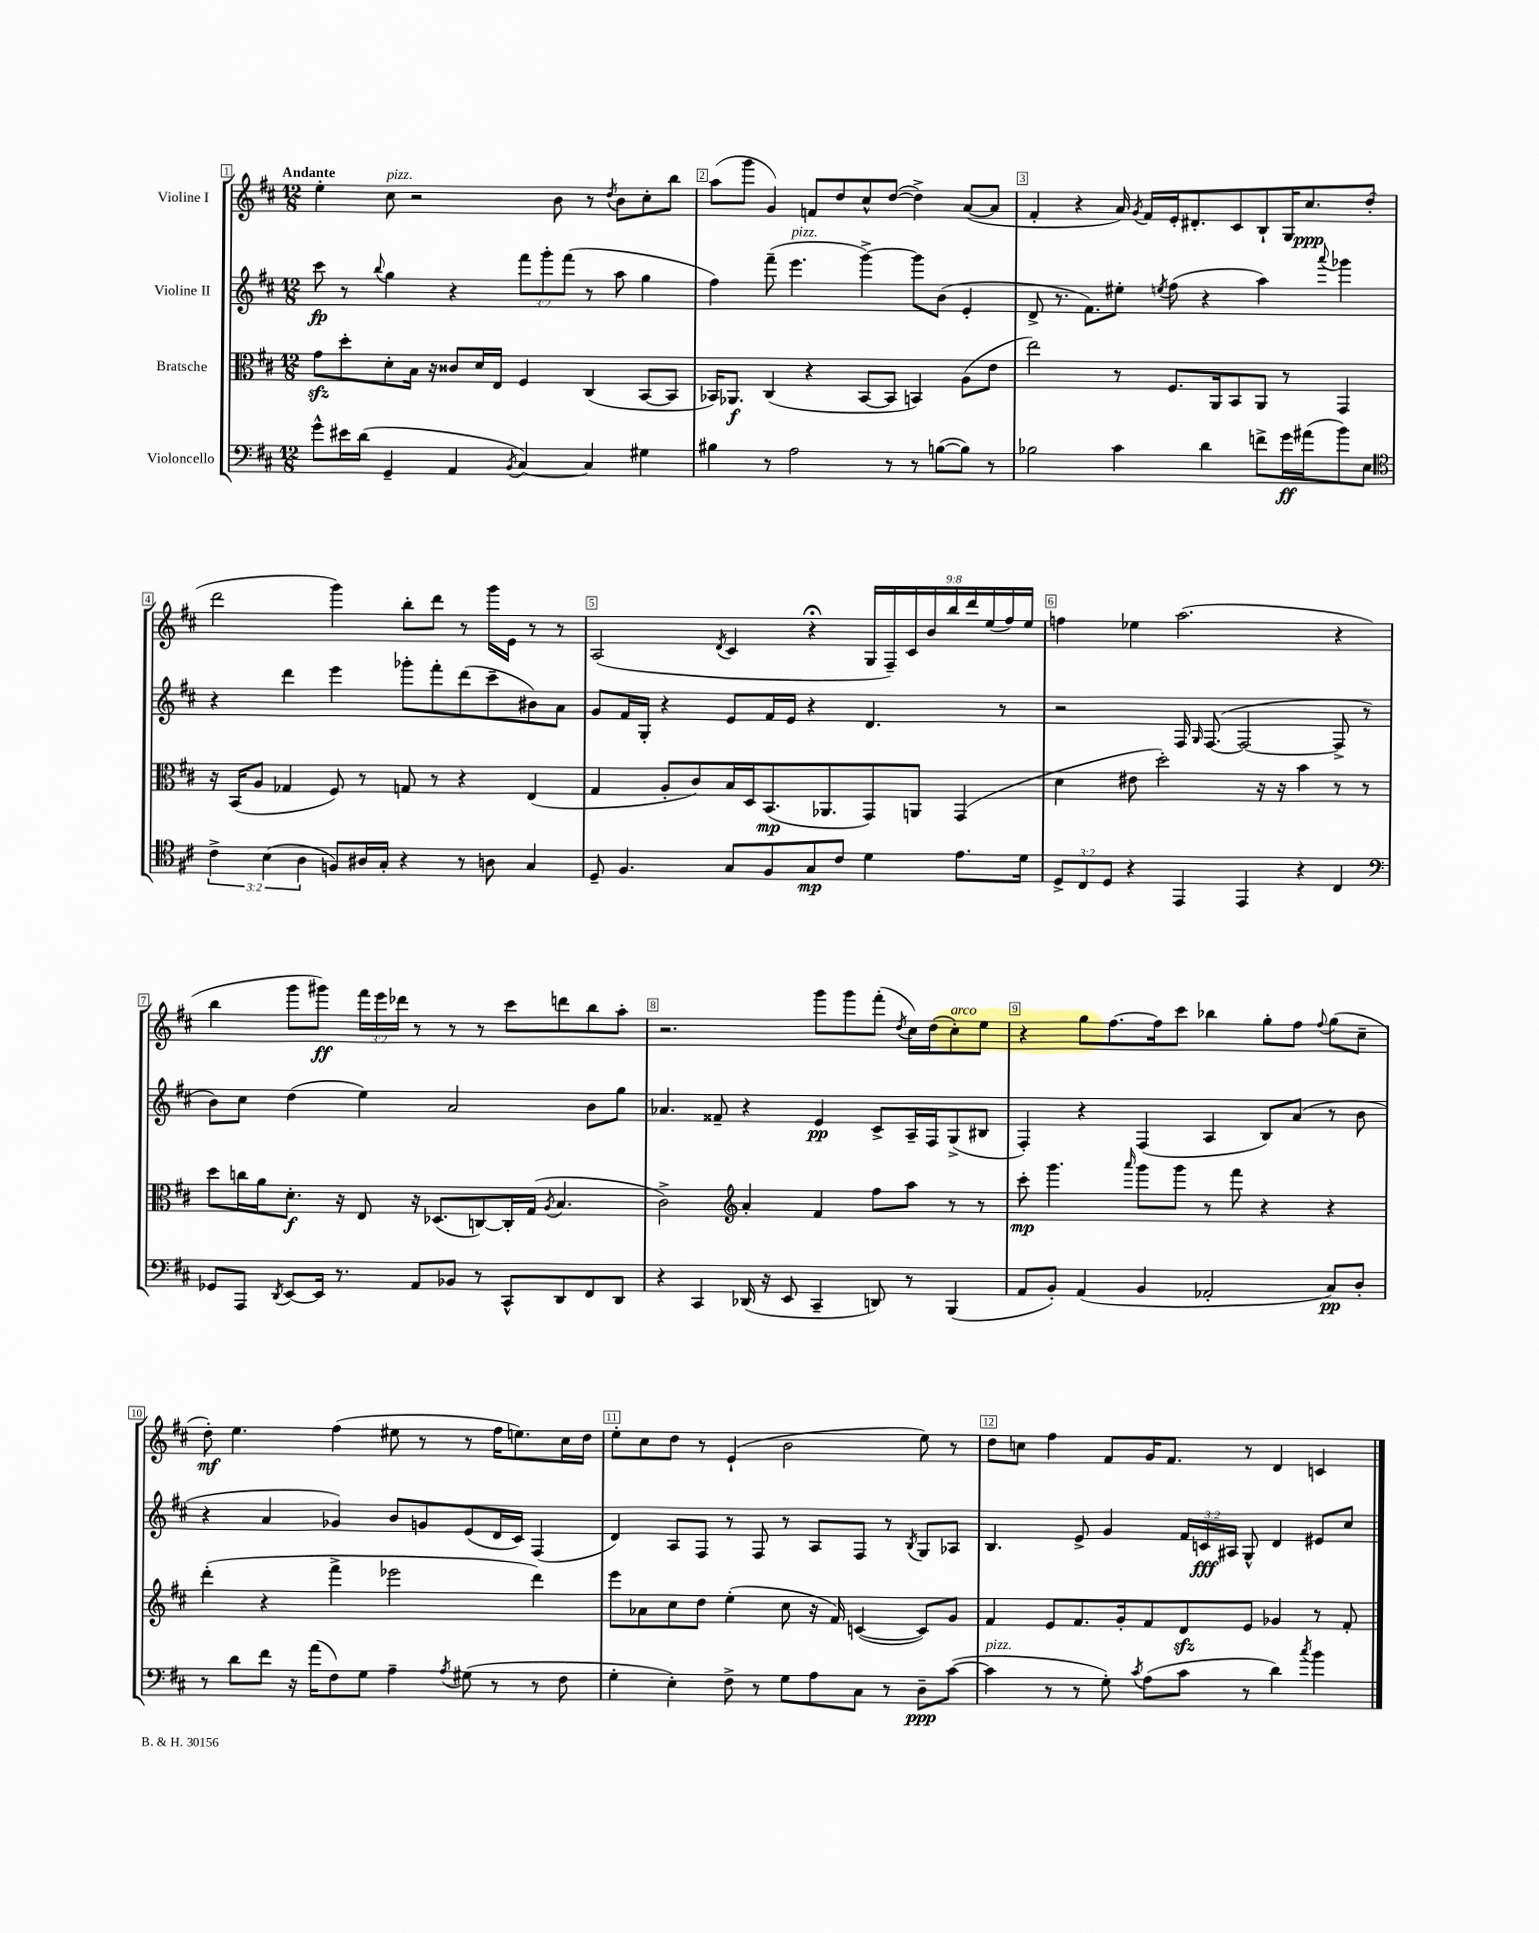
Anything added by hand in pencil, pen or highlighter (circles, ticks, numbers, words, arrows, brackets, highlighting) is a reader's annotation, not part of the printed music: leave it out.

**kern	**dynam	**kern	**dynam	**kern	**dynam	**kern	**dynam
*part4	*part4	*part3	*part3	*part2	*part2	*part1	*part1
*staff4	*staff4	*staff3	*staff3	*staff2	*staff2	*staff1	*staff1
*I"Violoncello	*	*I"Bratsche	*	*I"Violine II	*	*I"Violine I	*
*clefF4	*	*clefC3	*	*clefG2	*	*clefG2	*
*k[f#c#]	*	*k[f#c#]	*	*k[f#c#]	*	*k[f#c#]	*
*M12/8	*	*M12/8	*	*M12/8	*	*M12/8	*
=1	=1	=1	=1	=1	=1	=1	=1
!	!	!	!	!	!	!LO:TX:a:B:t=Andante	!
8g^^\L	.	8gzz\L	.	8ccc#\	fp	4ee'\	.
16e#X\L	.	8dd'\	.	8r	.	.	.
(16d\JJ	.	.	.	.	.	.	.
.	.	.	.	8qqbb/	.	.	.
!	!	!	!	!	!	!LO:TX:a:i:t=pizz.	!
4GG~/	.	8d'\	.	4gg\	.	8cc#\	.
.	.	16B\Jk	.	.	.	2r	.
.	.	16r	.	.	.	.	.
4AA/	.	8c##X/L	.	4r	.	.	.
.	.	16d/L	.	.	.	.	.
.	.	16E/JJ	.	.	.	.	.
8qBB/	.	.	.	.	.	.	.
[4C#/)	.	4F#/	.	12fff#\L	.	.	.
.	.	.	.	12ggg'\	.	.	.
.	.	.	.	.	.	8b\	.
.	.	.	.	(12fff#\J	.	.	.
4C#/]	.	(4C#/	.	8r	.	8r	.
.	.	.	.	.	.	8qdd/	.
.	.	.	.	8aa\	.	8b\L	.
4G#X\	.	[8BB/L	.	4gg\	.	8cc#'\	.
.	.	8BB/J]	.	.	.	8bb\J	.
=2	=2	=2	=2	=2	=2	=2	=2
4B#X\	.	16BB-X/KL)	.	4ff#\)	.	(8aa\L	.
.	.	8.AA-X/J	f	.	.	.	.
.	.	.	.	.	.	8ggg\J	.
8r	.	(4C#/	.	(8fff#~\	.	4g/)	.
!	!	!	!	!LO:TX:a:i:t=pizz.	!	!	!
2A\	.	.	.	4.eee\	.	.	.
.	.	4r	.	.	.	8fn/L	.
.	.	.	.	.	.	8dd/	.
.	.	[8BB-/L	.	[4ggg^\)	.	8cc#^^/	.
8r	.	8BB-/J]	.	.	.	([8dd/J	.
8r	.	4BBn/)	.	8ggg\L]	.	4dd^\])	.
([8Bn\L	.	.	.	(8b\J	.	.	.
8B\J])	.	(8A\L	.	4e'/	.	([8a/L	.
8r	.	8e\J	.	.	.	8a/J]	.
=3	=3	=3	=3	=3	=3	=3	=3
2B-X\	.	2ee\)	.	8d^/	.	4f#'/	.
.	.	.	.	8.r	.	.	.
.	.	.	.	.	.	4r	.
.	.	.	.	8.f#\L)	.	.	.
4c#\	.	8r	.	8ee#X'\J	.	16a/)	.
.	.	.	.	.	.	8qg/	.
.	.	.	.	.	.	16f#/LL	.
.	.	.	.	8qeen/	.	.	.
.	.	8.F#/L	.	(8ff#\	.	16e'/J	.
.	.	.	.	.	.	8.d#X'/	.
4d\	.	.	.	4r	.	.	.
.	.	16AA/k	.	.	.	.	.
.	.	8BB/	.	.	.	8c#/	.
8fn^\L	.	8AA/J	.	4aa\)	.	8B`/	.
16g\L	ff	8r	.	.	.	16G/K	.
(16a#X\J	.	.	.	.	.	8.cc#/	ppp
.	.	.	.	8qqaaa/	.	.	.
8b\)	.	4GG/	.	4ggg-X\	.	.	.
8E\J	.	.	.	.	.	(8dd'/J	.
!!LO:LB:g=z
=4	=4	=4	=4	=4	=4	=4	=4
*clefC4	*	*	*	*	*	*	*
6c#^\	.	16r	.	4r	.	2ddd\	.
.	.	(16BB/KL	.	.	.	.	.
.	.	8A/J	.	.	.	.	.
(6B\	.	.	.	.	.	.	.
.	.	4G-X/	.	4ddd\	.	.	.
6A\	.	.	.	.	.	.	.
8Fn/L)	.	8F#/)	.	4eee\	.	4ggg\)	.
16A#X/L	.	8r	.	.	.	.	.
16G'/JJ	.	.	.	.	.	.	.
4r	.	8Gn/	.	8ggg-X'\L	.	8bb'\L	.
.	.	8r	.	8fff#'\	.	8ddd\J	.
8r	.	4r	.	(8ddd\	.	8r	.
8An\	.	.	.	8ccc#~\	.	16ggg\LL	.
.	.	.	.	.	.	16e\JJ	.
4G/	.	(4E/	.	8b#X\)	.	8r	.
.	.	.	.	8a\J	.	8r	.
=5	=5	=5	=5	=5	=5	=5	=5
8D~/	.	4G/	.	8g/L	.	(2A/	.
4.F#/	.	.	.	16f#/L	.	.	.
.	.	.	.	16G'/JJ	.	.	.
.	.	8A'/L	.	4r	.	.	.
.	.	8c#/)	.	.	.	.	.
.	.	.	.	.	.	8qd/	.
8G/L	.	16B/L	.	8e/L	.	4c#/	.
.	.	16D/J	.	.	.	.	.
8F#/	.	(8.BB/	mp	16f#/L	.	.	.
.	.	.	.	16e/JJ	.	.	.
8G/	mp	.	.	4r	.	4r;<	.
.	.	8.AA-X/	.	.	.	.	.
8c#/J	.	.	.	.	.	.	.
4d\	.	8GG/)	.	4.d/	.	18G/LL	.
.	.	.	.	.	.	18F#~/)	.
.	.	.	.	.	.	18c#/	.
.	.	8AAn/J	.	.	.	.	.
.	.	.	.	.	.	18b/	.
.	.	.	.	.	.	18bb/	.
8.e\L	.	(4GG/	.	.	.	.	.
.	.	.	.	.	.	18ddd/	.
.	.	.	.	.	.	(18ee/	.
.	.	.	.	8r	.	.	.
.	.	.	.	.	.	18ff#/)	.
16d\Jk	.	.	.	.	.	.	.
.	.	.	.	.	.	18ee/JJ	.
=6	=6	=6	=6	=6	=6	=6	=6
12D^/L	.	4d\	.	2r	.	4ffn\	.
12C#/	.	.	.	.	.	.	.
12D/J	.	.	.	.	.	.	.
4r	.	8e#X\	.	.	.	4ee-X\	.
.	.	2dd'\)	.	.	.	.	.
4EE/	.	.	.	16F#/	.	(2.aa\	.
.	.	.	.	16qqG/	.	.	.
.	.	.	.	([8.F#/	.	.	.
4EE/	.	.	.	2F#/_	.	.	.
.	.	16r	.	.	.	.	.
.	.	16r	.	.	.	.	.
4r	.	4b\	.	.	.	.	.
4C#/	.	8r	.	8F#^/]	.	4r	.
.	.	8r	.	8r	.	.	.
!!LO:LB:g=z
=7	=7	=7	=7	=7	=7	=7	=7
*clefF4	*	*	*	*	*	*	*
8GG-X/L	.	8dd\L	.	8b\L)	.	4bb\	.
8AAA/J	.	16ccn\L	.	8cc#\J	.	.	.
.	.	16a\J	.	.	.	.	.
8qDD/	.	.	.	.	.	.	.
[8EE/L	.	8.d'\J	f	(4dd\	.	8ggg\L	.
16EE/Jk]	.	.	.	.	.	8ggg#X\J)	ff
8.r	.	16r	.	.	.	.	.
.	.	8E/	.	4ee\)	.	24fff#\LL	.
.	.	.	.	.	.	24eee\	.
.	.	.	.	.	.	24ddd-X\JJ	.
8AA/L	.	16r	.	.	.	8r	.
.	.	(8.D-X/L	.	.	.	.	.
8BB-X/J	.	.	.	2a/	.	8r	.
8r	.	[8Cn/)	.	.	.	8r	.
8CC#^^/L	.	16C'/L]	.	.	.	8ccc#\L	.
.	.	(16G/JJ	.	.	.	.	.
.	.	8qA/	.	.	.	.	.
8DD/	.	4.B/	.	.	.	8dddn\	.
8FF#/	.	.	.	8b\L	.	8bb\	.
8DD/J	.	.	.	8gg\J	.	8aa'\J	.
=8	=8	=8	=8	=8	=8	=8	=8
4r	.	2c#^\)	.	4.a-X/	.	2.r	.
4CC#/	.	.	.	.	.	.	.
.	.	.	.	8f##X~/	.	.	.
*	*	*clefG2	*	*	*	*	*
(16DD-X/	.	4a'/	.	4r	.	.	.
16r	.	.	.	.	.	.	.
8EE/	.	.	.	.	.	.	.
4CC#~/	.	4f#/	.	4e/	pp	8ggg\L	.
.	.	.	.	.	.	8ggg\	.
8DDn/)	.	8ff#\L	.	8c#^/L	.	(8fff#'\J	.
.	.	.	.	.	.	8qdd/	.
8r	.	8aa\J	.	16A~/L	.	16cc#\LL)	.
.	.	.	.	16F#/J	.	(16dd\J	.
!	!	!	!	!	!	!LO:TX:a:i:t=arco	!
(4BBB/	.	8r	.	(8G^/	.	8cc#'\)	.
.	.	8r	.	8B#X/J	.	8ee\J	.
=9	=9	=9	=9	=9	=9	=9	=9
8AA/L	.	8ccc#'\	mp	4F#'/)	.	4r	.
8BB'/J)	.	4.ggg\	.	.	.	.	.
(4AA/	.	.	.	4r	.	8gg\L	.
.	.	.	.	.	.	[8.ff#\	.
.	.	16qqaaa/	.	.	.	.	.
4BB/	.	8ggg\L	.	(4F#/	.	.	.
.	.	.	.	.	.	16ff#\k]	.
.	.	8ggg\J	.	.	.	8ccc#\J	.
2AA-X'/	.	8r	.	4A/	.	4bb-X\	.
.	.	8fff#\	.	.	.	.	.
.	.	4r	.	8B/L)	.	8gg'\L	.
.	.	.	.	(8a/J	.	8ff#\J	.
.	.	.	.	.	.	8qqff#/	.
8C#/L)	pp	4r	.	8r	.	(8gg\L	.
8D'/J	.	.	.	8b\	.	8cc#~\J	.
!!LO:LB:g=z
=10	=10	=10	=10	=10	=10	=10	=10
8r	.	(4ddd'\	.	4r	.	8dd'\)	mf
8d\L	.	.	.	.	.	4.ee\	.
8f#\J	.	4r	.	4a/	.	.	.
16r	.	.	.	.	.	.	.
(16a\KL	.	.	.	.	.	.	.
8F#\)	.	4fff#^\	.	4g-X/)	.	(4ff#\	.
8G\J	.	.	.	.	.	.	.
4A~\	.	2eee-X\	.	8b/L	.	8ee#X\	.
.	.	.	.	8gn/	.	8r	.
8qA/	.	.	.	.	.	.	.
(8G#X\	.	.	.	(8e/	.	8r	.
8r	.	.	.	16d/L	.	16ff#\KL	.
.	.	.	.	16c#/JJ)	.	8.een\)	.
8r	.	4ddd\)	.	(4F#/	.	.	.
8F#\	.	.	.	.	.	16cc#\L	.
.	.	.	.	.	.	16dd\JJ	.
=11	=11	=11	=11	=11	=11	=11	=11
4G'\	.	8eee\L	.	4d/)	.	8ee'\L	.
.	.	8a-X\	.	.	.	8cc#\	.
4E'\)	.	8cc#\	.	8A/L	.	8dd\J	.
.	.	8dd\J	.	8F#/J	.	8r	.
8F#^\	.	(4ee'\	.	8r	.	(4e`/	.
8r	.	.	.	8F#/	.	.	.
8G\L	.	8cc#\	.	8r	.	2b\	.
8A\	.	16r	.	8A/L	.	.	.
.	.	16f#/)	.	.	.	.	.
8C#\J	.	([4cn/	.	8F#/J	.	.	.
8r	.	.	.	8r	.	.	.
.	.	.	.	8qB/	.	.	.
8D~\L	ppp	8c/L])	.	8G/L	.	8ee\)	.
([8c#\J	.	8g/J	.	8A-X/J	.	8r	.
=12	=12	=12	=12	=12	=12	=12	=12
!LO:TX:a:i:t=pizz.	!	!	!	!	!	!	!
4c#\]	.	4f#/	.	4.B/	.	8dd\L	.
.	.	.	.	.	.	8ccn\J	.
8r	.	8e/L	.	.	.	4ff#\	.
8r	.	8.f#/	.	8e^/	.	.	.
8G'\)	.	.	.	4g/	.	8f#/L	.
.	.	16g'/k	.	.	.	.	.
8qc#/	.	.	.	.	.	.	.
(8A\L	.	8f#/	.	.	.	16g/K	.
.	.	.	.	.	.	8.f#/J	.
8c#\J	.	8dzz/	.	24f#/LL	.	.	.
.	.	.	.	24cn/	fff	.	.
.	.	.	.	24A#X/JJ	.	.	.
8r	.	8e/J	.	8G^^/	.	8r	.
4d\)	.	4g-X/	.	4d/	.	4d/	.
8qcc#/	.	.	.	.	.	.	.
4b\	.	8r	.	8e#X/L	.	4cn/	.
.	.	8f#'/	.	8cc#/J	.	.	.
==	==	==	==	==	==	==	==
*-	*-	*-	*-	*-	*-	*-	*-
